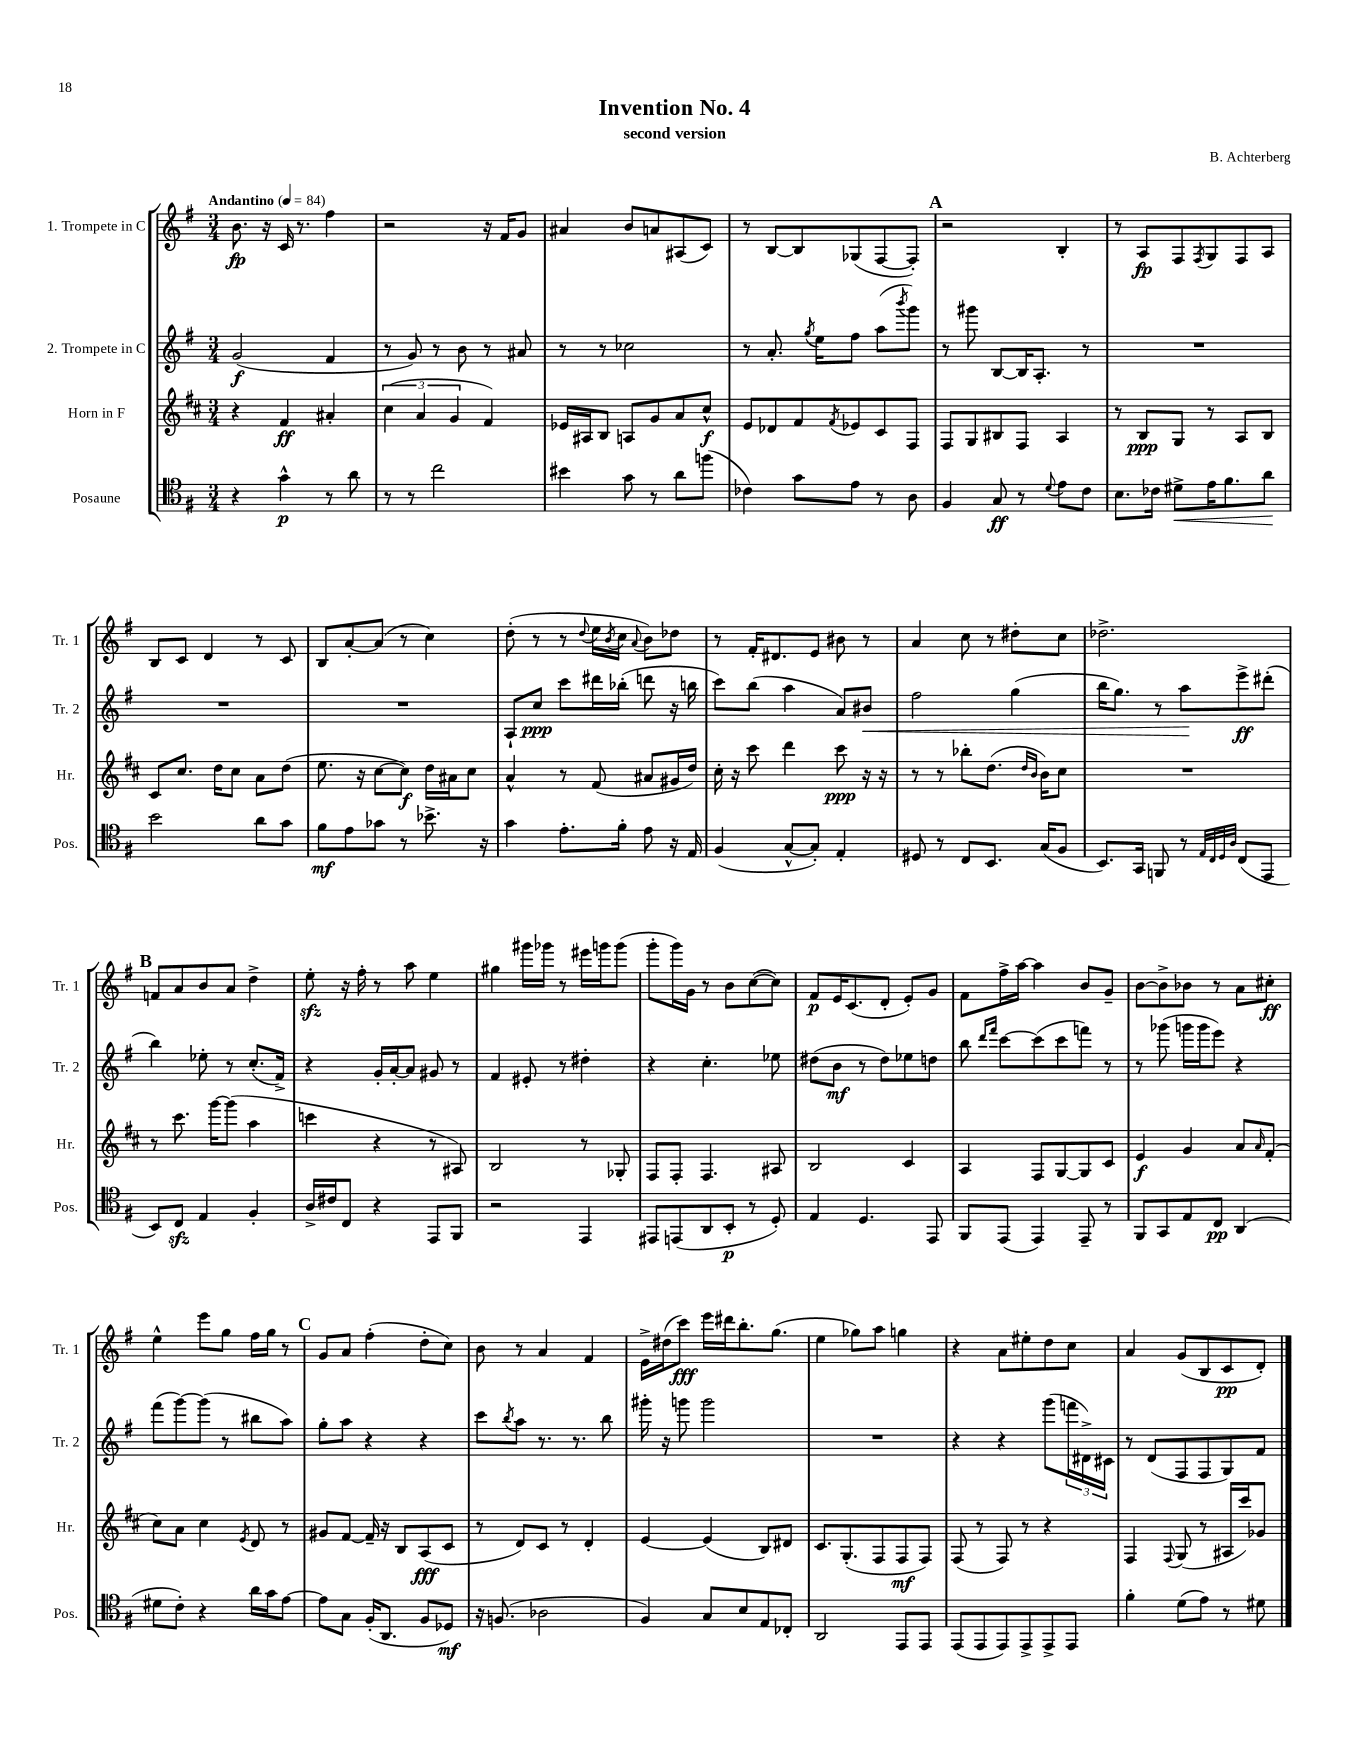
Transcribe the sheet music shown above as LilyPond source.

\header { title = "Invention No. 4" composer = "B. Achterberg" subtitle = "second version" }
<<
\new StaffGroup <<
\new Staff = "s0" \with { instrumentName = "1. Trompete in C" shortInstrumentName = "Tr. 1" } {
    \clef treble \key g \major \numericTimeSignature \time 3/4 \tempo "Andantino" 4 = 84
    b'8.\fp r16 c'16 r8. fis''4 |
    r2 r16 fis'16 g'8 |
    ais'4 b'8 a'8 ais8( c'8) |
    r8 b8~ b8 ges8( fis8~ fis8-.) |
    \mark \markup { \bold "A" } r2 b4-. |
    r8 a8\fp fis8 \acciaccatura { fis8 } g8 fis8 a8 |
    b8 c'8 d'4 r8 c'8 |
    b8 a'8~-. a'8( r8 c''4) |
    d''8-.( r8 r8 \appoggiatura { d''8 } e''16 \acciaccatura { b'8 } c''16 \appoggiatura { a'8 } b'8) des''8 |
    r8 fis'16-. dis'8. e'8 bis'8 r8 |
    a'4 c''8 r8 dis''8-. c''8 |
    des''2.-> |
    \mark \markup { \bold "B" } f'8 a'8 b'8 a'8 d''4-> |
    e''8-.\sfz r16 fis''16-. r8 a''8 e''4 |
    gis''4 gis'''16 ges'''16 r8 eis'''16 g'''16 g'''8( |
    g'''8-. g'''16) g'16 r8 b'8 c''8~( c''8) |
    fis'8\p e'16 c'8.( d'8-. e'8-.) g'8 |
    fis'8 fis''16-> a''16~ a''4 b'8 g'8-- |
    b'8~ b'8-> bes'8 r8 a'8 cis''8-.\ff |
    e''4-^ e'''8 g''8 fis''16 g''16 r8 |
    \mark \markup { \bold "C" } g'8 a'8 fis''4-.( d''8-. c''8) |
    b'8 r8 a'4 fis'4 |
    e'16-> dis''16( c'''8\fff) e'''16 dis'''16 b''8.-. g''8.( |
    e''4 ges''8) a''8 g''4 |
    r4 a'8 eis''8-. d''8 c''8 |
    a'4 g'8( b8 c'8\pp d'8-.) \bar "|." |
}
\new Staff = "s1" \with { instrumentName = "2. Trompete in C" shortInstrumentName = "Tr. 2" } {
    \clef treble \key g \major \numericTimeSignature \time 3/4
    g'2\f( fis'4 |
    r8 g'8) r8 b'8 r8 ais'8 |
    r8 r8 ces''2 |
    r8 a'8.-. \acciaccatura { g''8 } e''16 fis''8 a''8( \acciaccatura { b'''8 } g'''8) |
    \mark \markup { \bold "A" } r8 gis'''8 b8~ b16 a8.-. r8 |
    R2. |
    R2. |
    R2. |
    a8-! c''8\ppp c'''8 dis'''16 bes''16-.( d'''8 r16 b''16 |
    c'''8) b''8( a''4 a'8) bis'8\< |
    fis''2 g''4( |
    b''16 g''8.) r8 a''8\! e'''8->\ff dis'''8-.( |
    \mark \markup { \bold "B" } b''4) ees''8-. r8 c''8.-.( fis'16->) |
    r4 g'16-. a'16~-. a'8 gis'8 r8 |
    fis'4 eis'8-. r8 dis''4-. |
    r4 c''4.-. ees''8 |
    dis''8( b'8\mf r8 dis''8) ees''8 d''8 |
    b''8 \grace { d'''16 fis'''16 } c'''8~ c'''8( c'''8 f'''8) r8 |
    r8 ges'''8( g'''16 g'''16 e'''8) r4 |
    fis'''8( g'''8~) g'''8( r8 bis''8 a''8) |
    \mark \markup { \bold "C" } g''8-. a''8 r4 r4 |
    c'''8 \acciaccatura { b''8 } a''8 r8. r8. b''8 |
    gis'''16-. r16 g'''8 g'''2 |
    R2. |
    r4 r4 g'''8( \tuplet 3/2 { f'''16 dis'16->) cis'16 } |
    r8 d'8( fis8 fis8 g8) fis'8 \bar "|." |
}
\new Staff = "s2" \with { instrumentName = "Horn in F" shortInstrumentName = "Hr." } {
    \clef treble \key d \major \numericTimeSignature \time 3/4
    r4 fis'4\ff ais'4-. |
    \tuplet 3/2 { cis''4( a'4 g'4 } fis'4) |
    ees'16 ais16 b8 a8 g'8 a'8 cis''8-^\f |
    e'8 des'8 fis'8 \acciaccatura { fis'8 } ees'8 cis'8 fis8 |
    \mark \markup { \bold "A" } fis8 g8 bis8 fis8 a4 |
    r8 b8\ppp g8 r8 a8 b8 |
    cis'8 cis''8. d''16 cis''8 a'8 d''8( |
    e''8. r16 cis''8~ cis''8\f) d''16 ais'16 cis''8 |
    a'4-^ r8 fis'8( ais'8 gis'16 d''16) |
    cis''16-. r16 cis'''8 d'''4 cis'''8\ppp r16 r16 |
    r8 r8 bes''8-. d''8.( \grace { d''16 b'16 } b'16) cis''8 |
    R2. |
    \mark \markup { \bold "B" } r8 cis'''8. g'''16~ g'''8( a''4 |
    c'''4 r4 r8 ais8) |
    b2 r8 ges8-. |
    fis8 fis8-. fis4. ais8 |
    b2 cis'4 |
    a4 fis8 g8~ g8 cis'8 |
    e'4\f g'4 a'8 \grace { a'16 } fis'8-.( |
    cis''8) a'8 cis''4 \acciaccatura { e'8 } d'8 r8 |
    \mark \markup { \bold "C" } gis'8 fis'8~ fis'16-- r16 b8 a8\fff( cis'8 |
    r8 d'8) cis'8 r8 d'4-. |
    e'4~ e'4( b8) dis'8 |
    cis'8. g8.-.( fis8 fis8\mf fis8) |
    fis8( r8 fis8) r8 r4 |
    fis4 \appoggiatura { fis8 } g8( r8 ais16 cis'''16) ges'8 \bar "|." |
}
\new Staff = "s3" \with { instrumentName = "Posaune" shortInstrumentName = "Pos." } {
    \clef tenor \key g \major \numericTimeSignature \time 3/4
    r4 g'4-^\p r8 a'8 |
    r8 r8 c''2 |
    bis'4 g'8 r8 a'8 f''8( |
    ces'4) g'8 e'8 r8 a8 |
    \mark \markup { \bold "A" } fis4 g8\ff r8 \appoggiatura { d'8 } e'8 c'8 |
    b8. ces'16 dis'8->\< e'16 fis'8. a'8\! |
    b'2 a'8 g'8 |
    fis'8\mf e'8 ges'8 r8 bes'8.-> r16 |
    g'4 e'8.-. fis'16-. e'8 r16 e16 |
    fis4( g8~-^ g8-.) e4-. |
    dis8 r8 c8 b,8. g16( fis8 |
    b,8.) g,16 f,8 r8 \grace { e32 c32 d32 a32 } c8( e,8 |
    \mark \markup { \bold "B" } b,8) c8\sfz e4 fis4-. |
    a16-> cis'16 c8 r4 e,8 fis,8 |
    r2 e,4 |
    eis,8 e,8( a,8 b,8-.\p r8 d8-.) |
    e4 d4. e,8 |
    fis,8 e,8( e,4) e,8-- r8 |
    fis,8 g,8 e8 c8\pp a,4( |
    dis'8 c'8-.) r4 a'16 g'16 e'8~ |
    \mark \markup { \bold "C" } e'8 g8 fis16-.( a,8. fis8 des8\mf) |
    r16 f8.( aes2 |
    fis4) g8 b8 e8 ces8-. |
    a,2 e,8 e,8 |
    e,8( e,8 e,8) e,8-> e,8-> e,8 |
    fis'4-. d'8( e'8) r8 dis'8 \bar "|." |
}
>>
>>
\layout { \context { \Score \remove "Bar_number_engraver" } }
